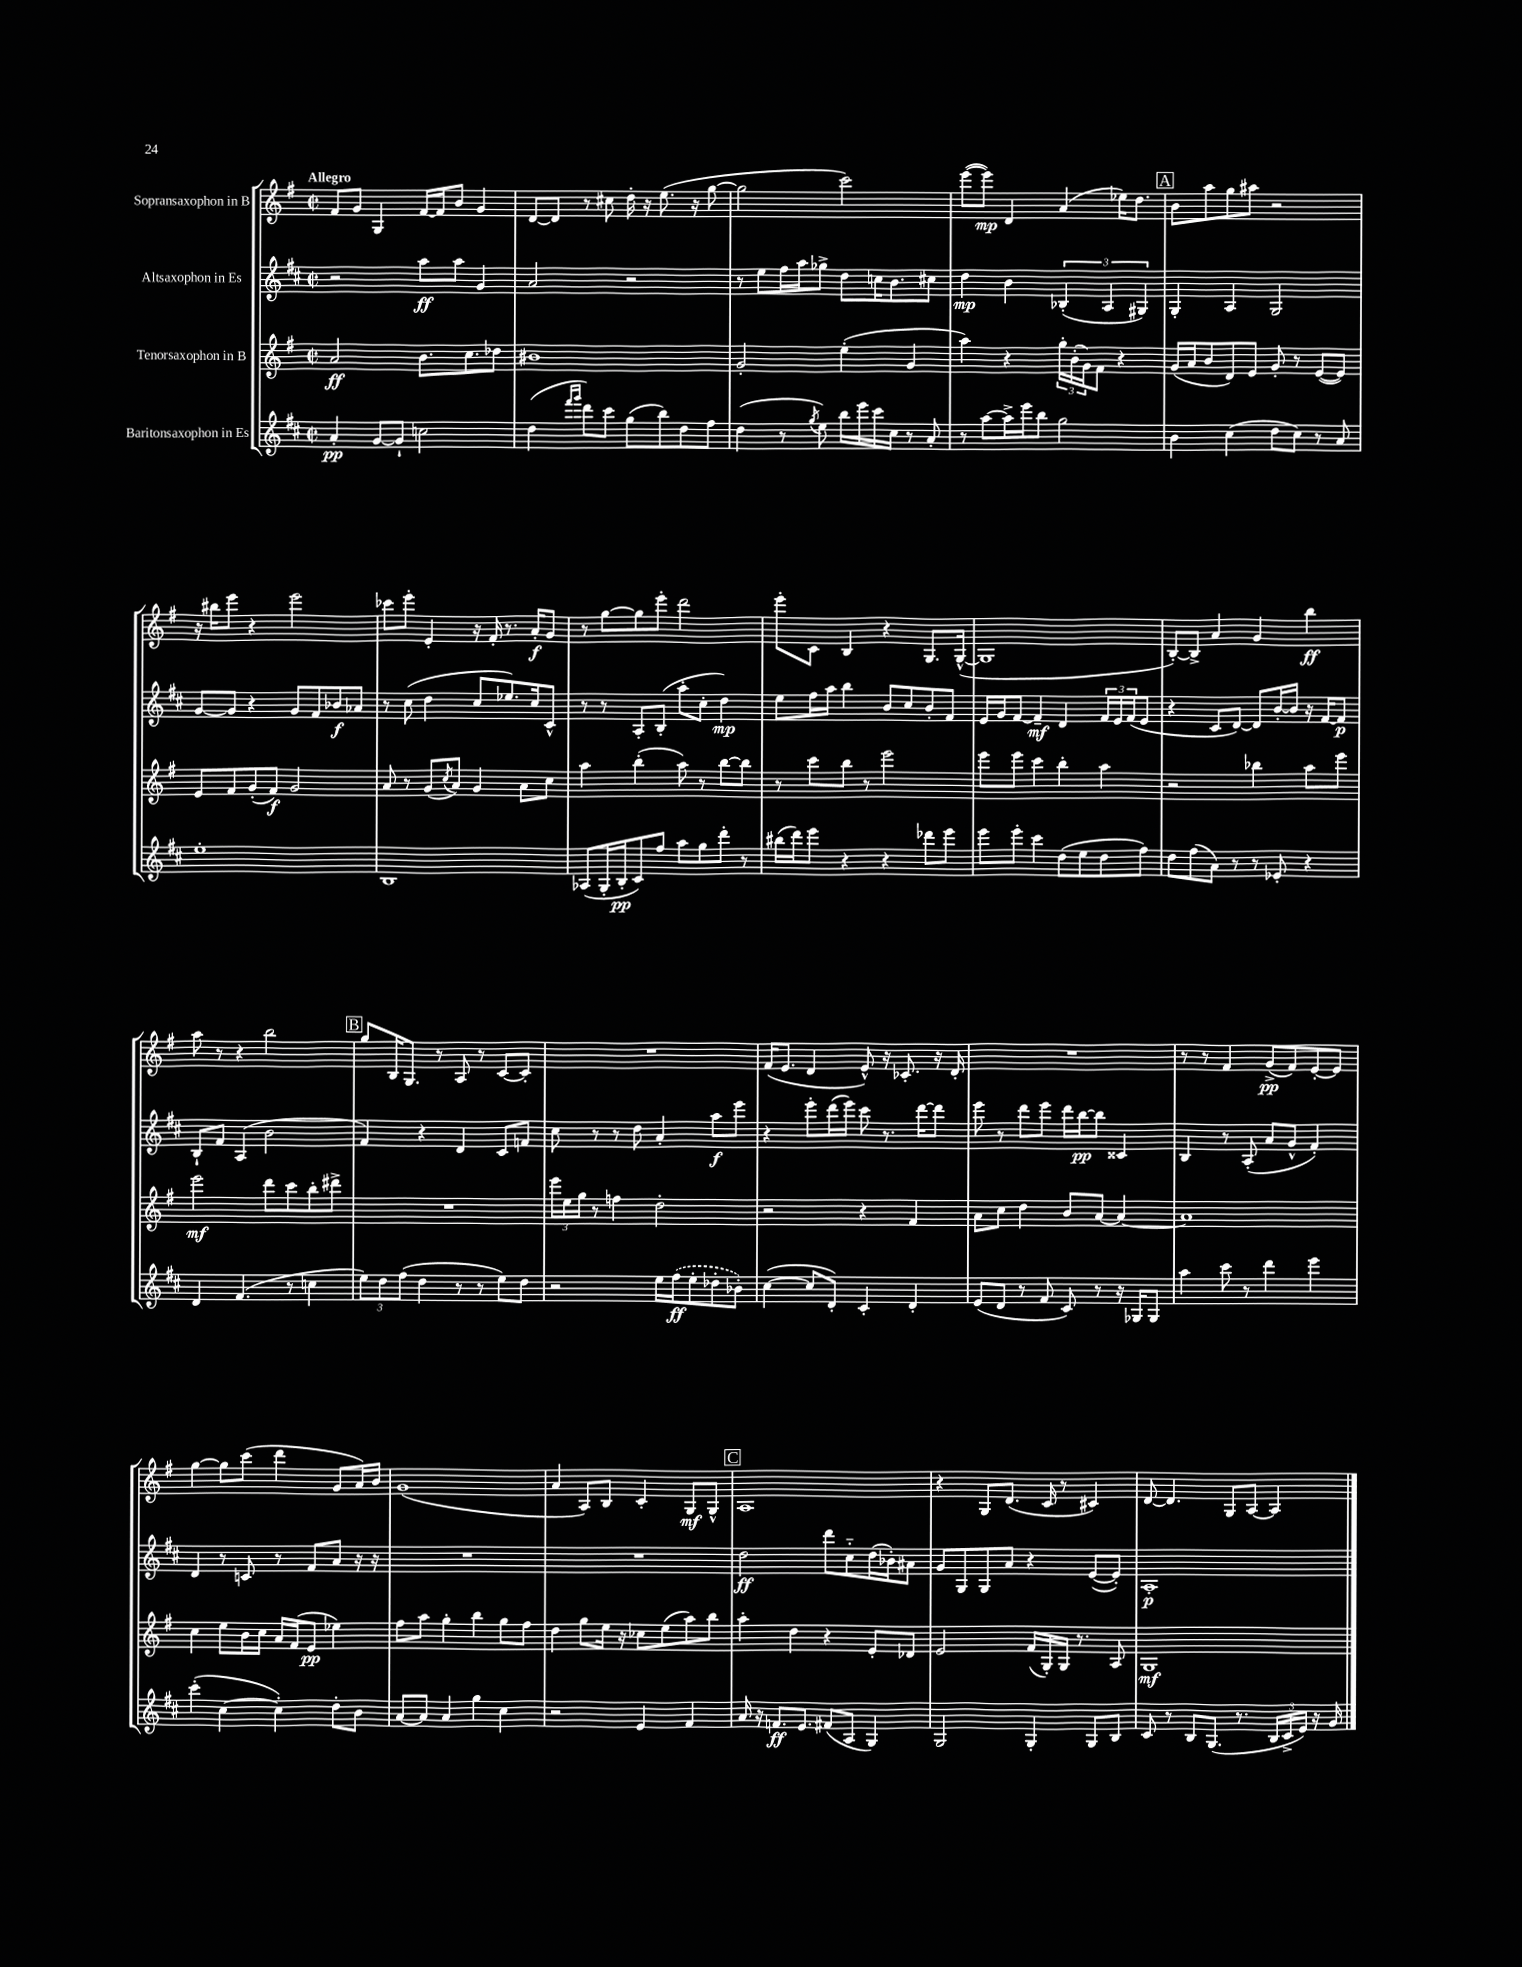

**kern	**dynam	**kern	**dynam	**kern	**dynam	**kern	**dynam
*part4	*part4	*part3	*part3	*part2	*part2	*part1	*part1
*staff4	*staff4	*staff3	*staff3	*staff2	*staff2	*staff1	*staff1
*I"Baritonsaxophon in Es	*	*I"Tenorsaxophon in B	*	*I"Altsaxophon in Es	*	*I"Sopransaxophon in B	*
*clefG2	*	*clefG2	*	*clefG2	*	*clefG2	*
*k[f#c#]	*	*k[f#]	*	*k[f#c#]	*	*k[f#]	*
*M2/2	*	*M2/2	*	*M2/2	*	*M2/2	*
*met(c|)	*	*met(c|)	*	*met(c|)	*	*met(c|)	*
=1	=1	=1	=1	=1	=1	=1	=1
!	!	!	!	!	!	!LO:TX:a:B:t=Allegro	!
4a'/	pp	2a/	ff	2r	.	8f#/L	.
.	.	.	.	.	.	8g/J	.
[8g/L	.	.	.	.	.	4G/	.
8g`/J]	.	.	.	.	.	.	.
2ccn\	.	8.b\L	.	8aa\L	ff	[16f#/LL	.
.	.	.	.	.	.	16f#/J]	.
.	.	.	.	8aa\J	.	8b/J	.
.	.	8.cc\	.	.	.	.	.
.	.	.	.	4g/	.	4g/	.
.	.	8dd-X\J	.	.	.	.	.
=2	=2	=2	=2	=2	=2	=2	=2
(4dd\	.	1b#X	.	2a/	.	[8d/L	.
.	.	.	.	.	.	8d/J]	.
16qqfff#/LL	.	.	.	.	.	.	.
16qqggg/JJ	.	.	.	.	.	.	.
8ddd\L)	.	.	.	.	.	8r	.
8ccc#\J	.	.	.	.	.	8cc#X\	.
(8gg\L	.	.	.	2r	.	16dd'\	.
.	.	.	.	.	.	16r	.
8bb\)	.	.	.	.	.	(8.ee\	.
8dd\	.	.	.	.	.	.	.
.	.	.	.	.	.	16r	.
8ff#\J	.	.	.	.	.	[8gg\	.
=3	=3	=3	=3	=3	=3	=3	=3
(4dd\	.	2g'/	.	8r	.	2gg\]	.
.	.	.	.	8ee\L	.	.	.
8r	.	.	.	16ff#\L	.	.	.
.	.	.	.	16aa\J	.	.	.
8qgg/	.	.	.	.	.	.	.
8ee\)	.	.	.	8gg-X^\J	.	.	.
16bb\LL	.	(4ee'\	.	8dd\L	.	2ccc\)	.
16eee\	.	.	.	.	.	.	.
16ccc#\	.	.	.	16ccn\K	.	.	.
16cc#\JJ	.	.	.	8.b\	.	.	.
8r	.	4g/	.	.	.	.	.
8a'/	.	.	.	8cc#X\J	.	.	.
=4	=4	=4	=4	=4	=4	=4	=4
8r	.	4aa\)	.	4dd\	mp	([8eee\L	.
[8aa\L	.	.	.	.	.	8eee\J])	mp
16aa^\L]	.	4r	.	4b\	.	4d/	.
16eee\J	.	.	.	.	.	.	.
8bb\J	.	.	.	.	.	.	.
2gg\	.	24gg'\LL	.	(6B-X'/	.	(4a/	.
.	.	(24b'\	.	.	.	.	.
.	.	24g\J)	.	.	.	.	.
.	.	8f#\J	.	.	.	.	.
.	.	.	.	6A/	.	.	.
.	.	4r	.	.	.	16ee-X\KL)	.
.	.	.	.	.	.	8.dd\J	.
.	.	.	.	6G#X/)	.	.	.
!!LO:REH:place=s1:t=A
=5	=5	=5	=5	=5	=5	=5	=5
4b\	.	(16g/LL	.	4G'/	.	8b\L	.
.	.	16a/J	.	.	.	.	.
.	.	8b/	.	.	.	8aa\	.
(4cc#\	.	8d/)	.	4A/	.	8gg\	.
.	.	8e/J	.	.	.	8aa#X\J	.
8dd\L	.	8g'/	.	2G/	.	2r	.
8cc#\J)	.	8r	.	.	.	.	.
8r	.	([8e/L	.	.	.	.	.
8a/	.	8e/J])	.	.	.	.	.
!!LO:LB:g=z
=6	=6	=6	=6	=6	=6	=6	=6
1ee'	.	8e/L	.	[8g/L	.	16r	.
.	.	.	.	.	.	16bb#X\KL	.
.	.	8f#/	.	8g/J]	.	8eee\J	.
.	.	(8g'/	.	4r	.	4r	.
.	.	8f#/J)	f	.	.	.	.
.	.	2g/	.	8g/L	.	2eee\	.
.	.	.	.	8f#/	.	.	.
.	.	.	.	8b-X/	f	.	.
.	.	.	.	8a-X/J	.	.	.
=7	=7	=7	=7	=7	=7	=7	=7
1B	.	8a/	.	8r	.	8ccc-X\L	.
.	.	8r	.	(8cc#\	.	8eee'\J	.
.	.	(8g/L	.	4dd\	.	4e'/	.
.	.	8qcc/	.	.	.	.	.
.	.	8a/J)	.	.	.	.	.
.	.	4g/	.	8cc#/L	.	16r	.
.	.	.	.	.	.	16f#'/	.
.	.	.	.	8.ee-X/)	.	8.r	.
.	.	8a\L	.	.	.	.	.
.	.	.	.	16cc#/k	.	16a'/KL	f
.	.	8cc\J	.	8c#^^/J	.	8g/J	.
=8	=8	=8	=8	=8	=8	=8	=8
(8A-X/L	.	4aa\	.	8r	.	8r	.
16G'/L	.	.	.	8r	.	[8gg\L	.
16B'/J	pp	.	.	.	.	.	.
8c#/)	.	(4bb'\	.	8A'/L	.	8gg\]	.
8ff#/J	.	.	.	(8B'/J	.	8eee'\J	.
8aa\L	.	8aa\)	.	8aa'\L	.	2ddd\	.
8gg\	.	8r	.	8cc#'\J	.	.	.
8ddd'\J	.	[8bb\L	.	4dd\)	mp	.	.
8r	.	8bb\J]	.	.	.	.	.
=9	=9	=9	=9	=9	=9	=9	=9
(16bb#X\LL	.	8r	.	8ee\L	.	8eee'\L	.
16ddd\J)	.	.	.	.	.	.	.
8eee\J	.	8ccc\L	.	16ff#\L	.	8c\J	.
.	.	.	.	16aa\JJ	.	.	.
4r	.	8bb\J	.	4bb\	.	4B/	.
.	.	8r	.	.	.	.	.
4r	.	2eee\	.	8b/L	.	4r	.
.	.	.	.	8cc#/	.	.	.
8ddd-X\L	.	.	.	8b'/	.	8.G/L	.
8eee\J	.	.	.	8f#/J	.	.	.
.	.	.	.	.	.	([16G^^/Jk	.
=10	=10	=10	=10	=10	=10	=10	=10
8eee\L	.	8eee\L	.	16e/LL	.	1G]	.
.	.	.	.	16g/J	.	.	.
8eee'\J	.	8eee\J	.	[8f#/J	.	.	.
4ccc#\	.	4ccc\	.	4f#~/]	mf	.	.
(8dd\L	.	4bb'\	.	4d/	.	.	.
8ee\	.	.	.	.	.	.	.
8dd\	.	4aa\	.	24f#/LL	.	.	.
.	.	.	.	24e/	.	.	.
.	.	.	.	(24f#/J	.	.	.
8ff#\J)	.	.	.	8e/J	.	.	.
=11	=11	=11	=11	=11	=11	=11	=11
8dd\L	.	2r	.	4r	.	[8B'/L)	.
(8ff#\	.	.	.	.	.	8B^/J]	.
8a\J)	.	.	.	8c#/L	.	4a/	.
8r	.	.	.	[8d/J)	.	.	.
8r	.	4bb-X\	.	8d/L]	.	4g/	.
8e-X'/	.	.	.	[16b'/L	.	.	.
.	.	.	.	16b/JJ]	.	.	.
4r	.	8aa\L	.	16r	.	4bb\	ff
.	.	.	.	[16f#/KL	.	.	.
.	.	8eee\J	.	8f#/J]	p	.	.
!!LO:LB:g=z
=12	=12	=12	=12	=12	=12	=12	=12
4d/	.	2eee\	mf	8B`/L	.	8aa\	.
.	.	.	.	8f#/J	.	8r	.
(4.f#/	.	.	.	(4A/	.	4r	.
.	.	8ddd\L	.	2b\	.	2bb\	.
8r	.	8ccc\	.	.	.	.	.
4ccn\	.	8bb'\	.	.	.	.	.
.	.	8ddd#X^\J	.	.	.	.	.
!!LO:REH:place=s1:t=B
=13	=13	=13	=13	=13	=13	=13	=13
12ee\L)	.	1r	.	4f#/)	.	8gg/L	.
12dd\	.	.	.	.	.	.	.
.	.	.	.	.	.	16B/K	.
(12ff#\J	.	.	.	.	.	.	.
.	.	.	.	.	.	8.G/J	.
4dd\	.	.	.	4r	.	.	.
.	.	.	.	.	.	8r	.
8r	.	.	.	4d/	.	8A/	.
8r	.	.	.	.	.	8r	.
8ee\L)	.	.	.	8c#/L	.	[8c/L	.
8dd\J	.	.	.	8fn/J	.	8c'/J]	.
=14	=14	=14	=14	=14	=14	=14	=14
2r	.	24eee\LL	.	8cc#\	.	1r	.
.	.	24ee\	.	.	.	.	.
.	.	24gg\JJ	.	.	.	.	.
.	.	8r	.	8r	.	.	.
.	.	4ffn\	.	8r	.	.	.
.	.	.	.	8dd\	.	.	.
16ee\LL	.	2dd'\	.	4a'/	.	.	.
(16ff#\J	ff	.	.	.	.	.	.
8ee'\	.	.	.	.	.	.	.
8dd-X'\	.	.	.	8aa\L	f	.	.
8b-X'\J)	.	.	.	8eee\J	.	.	.
=15	=15	=15	=15	=15	=15	=15	=15
([4cc#\	.	2r	.	4r	.	(16f#/KL	.
.	.	.	.	.	.	8.e/J	.
8cc#/L]	.	.	.	8eee'\L	.	4d/	.
8d'/J)	.	.	.	(16ddd\L	.	.	.
.	.	.	.	16eee\JJ)	.	.	.
4c#'/	.	4r	.	8ccc#\	.	8e^^/)	.
.	.	.	.	8.r	.	16r	.
.	.	.	.	.	.	8.c-X'/	.
4d'/	.	4f#/	.	.	.	.	.
.	.	.	.	[16ddd\KL	.	.	.
.	.	.	.	8ddd\J]	.	16r	.
.	.	.	.	.	.	16d'/	.
=16	=16	=16	=16	=16	=16	=16	=16
(8e/L	.	8a\L	.	8eee\	.	1r	.
8d/J	.	8cc\J	.	8r	.	.	.
8r	.	4dd\	.	8ddd\L	.	.	.
8f#/	.	.	.	8eee\J	.	.	.
8c#/)	.	8b/L	.	16ddd\LL	.	.	.
.	.	.	.	[16bb\J	pp	.	.
8r	.	[8a/J	.	8bb\J]	.	.	.
16r	.	4a/_	.	4c##X/	.	.	.
16G-X/KL	.	.	.	.	.	.	.
8G-/J	.	.	.	.	.	.	.
=17	=17	=17	=17	=17	=17	=17	=17
4aa\	.	1a]	.	4B/	.	8r	.
.	.	.	.	.	.	8r	.
8ccc#\	.	.	.	8r	.	4f#/	.
8r	.	.	.	(8A'/	.	.	.
4ddd\	.	.	.	8a/L	.	(8g^/L	pp
.	.	.	.	8g^^/J	.	8f#/)	.
4eee\	.	.	.	4f#'/)	.	[8e'/	.
.	.	.	.	.	.	8e/J]	.
!!LO:LB:g=z
=18	=18	=18	=18	=18	=18	=18	=18
(4ccc#'\	.	4cc\	.	4d/	.	[4gg\	.
[4cc#\	.	8ee\L	.	8r	.	8gg\L]	.
.	.	16b\L	.	8cn/	.	(8ccc\J	.
.	.	16cc\JJ	.	.	.	.	.
4cc#'\])	.	16a/LL	.	8r	.	4ddd\	.
.	.	(16f#/J	.	.	.	.	.
.	.	8e/J	pp	8f#/L	.	.	.
8dd'\L	.	4ee-X\)	.	8a/J	.	8g/L	.
8b\J	.	.	.	16r	.	16a/L)	.
.	.	.	.	16r	.	16b/JJ	.
=19	=19	=19	=19	=19	=19	=19	=19
[8a/L	.	8ff#\L	.	1r	.	(1g	.
8a/J]	.	8aa\J	.	.	.	.	.
4a/	.	4gg'\	.	.	.	.	.
4gg\	.	4bb\	.	.	.	.	.
4cc#\	.	8gg\L	.	.	.	.	.
.	.	8ff#\J	.	.	.	.	.
=20	=20	=20	=20	=20	=20	=20	=20
2r	.	4dd\	.	1r	.	4a/	.
.	.	8gg\L	.	.	.	8A/L)	.
.	.	16ee\Jk	.	.	.	8B/J	.
.	.	16r	.	.	.	.	.
4e/	.	8cc-X\L	.	.	.	4c'/	.
.	.	(8ee\	.	.	.	.	.
4f#/	.	8aa\)	.	.	.	8G/L	mf
.	.	8bb\J	.	.	.	8G^^/J	.
!!LO:REH:place=s1:t=C
=21	=21	=21	=21	=21	=21	=21	=21
16a/	.	4aa'\	.	2dd\	ff	1A	.
16r	.	.	.	.	.	.	.
8.fn/L	ff	.	.	.	.	.	.
.	.	4dd\	.	.	.	.	.
8.e/J	.	.	.	.	.	.	.
(8f#X/L	.	4r	.	8ddd\L	.	.	.
8A/J	.	.	.	8cc#\	.	.	.
4G/)	.	8e'/L	.	(16dd\L	.	.	.
.	.	.	.	16b-X'\J)	.	.	.
.	.	8d-X/J	.	8a#X\J	.	.	.
=22	=22	=22	=22	=22	=22	=22	=22
2G/	.	2e/	.	8g/L	.	4r	.
.	.	.	.	8G/	.	.	.
.	.	.	.	8G/	.	8G/L	.
.	.	.	.	8a/J	.	(8.d/J	.
4G'/	.	(16f#/LL	.	4r	.	.	.
.	.	16G'/)	.	.	.	16c/	.
.	.	16G/JJ	.	.	.	8r	.
.	.	8.r	.	.	.	.	.
8G/L	.	.	.	([8e/L	.	4c#X/)	.
8B/J	.	8A/	.	8e'/J])	.	.	.
=23	=23	=23	=23	=23	=23	=23	=23
8c#/	.	1G	mf	1A'	p	[8d/	.
8r	.	.	.	.	.	4.d/]	.
8B/L	.	.	.	.	.	.	.
(8.G/J	.	.	.	.	.	.	.
.	.	.	.	.	.	8G/L	.
8.r	.	.	.	.	.	.	.
.	.	.	.	.	.	[8A/J	.
24B/LL	.	.	.	.	.	4A/]	.
24c#^/	.	.	.	.	.	.	.
24e/JJ)	.	.	.	.	.	.	.
16r	.	.	.	.	.	.	.
16g/	.	.	.	.	.	.	.
==	==	==	==	==	==	==	==
*-	*-	*-	*-	*-	*-	*-	*-
